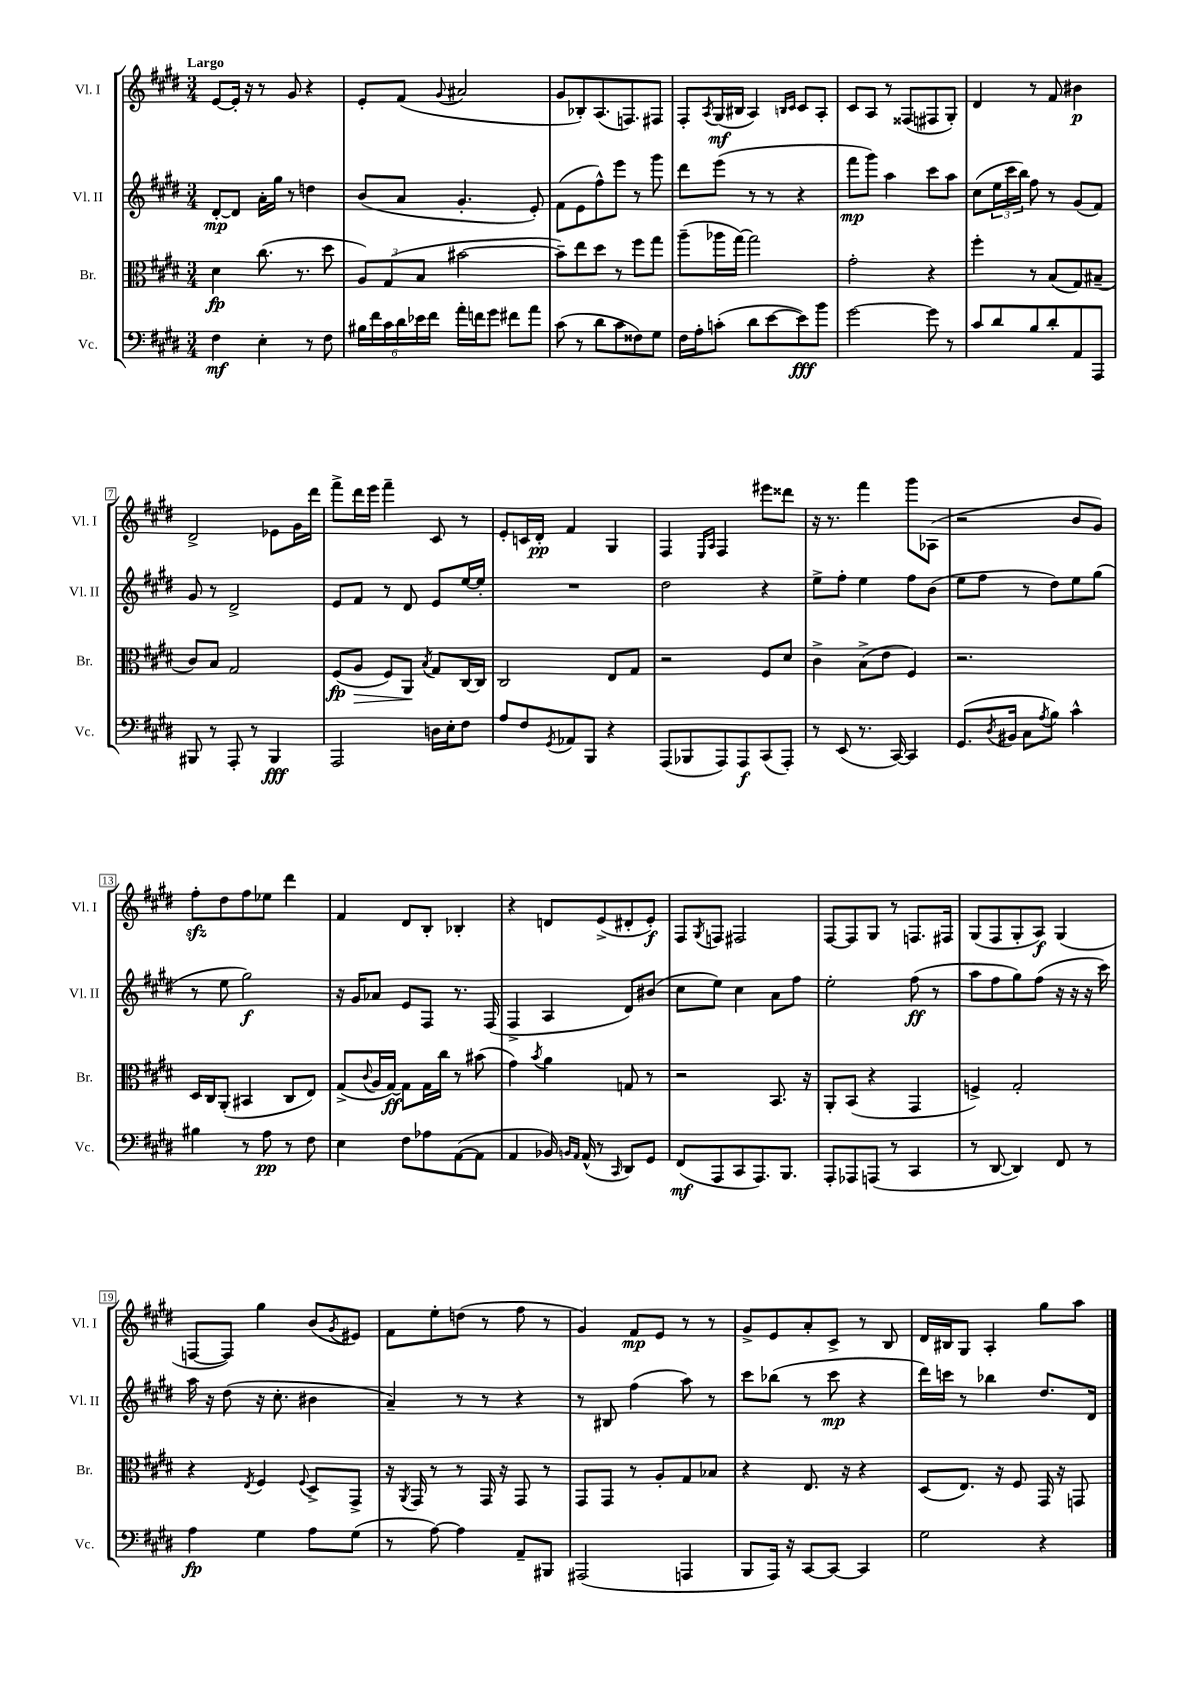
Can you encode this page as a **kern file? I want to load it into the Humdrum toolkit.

**kern	**kern	**kern	**kern
*staff4	*staff3	*staff2	*staff1
*clefF4	*clefC3	*clefG2	*clefG2
*k[f#c#g#d#]	*k[f#c#g#d#]	*k[f#c#g#d#]	*k[f#c#g#d#]
*M3/4	*M3/4	*M3/4	*M3/4
4F#	4d#	[8d#'	[8e
.	.	8d#]	16e']
.	.	.	16r
4E'	(8.cc#	16a'	8r
.	.	16gg#	.
.	.	8r	8g#
.	8.r	.	.
8r	.	4dd	4r
8F#	8dd#	.	.
=	=	=	=
24B#	12A)	(8b	8e'
24f#	.	.	.
24c#	(12G#	.	.
24d#	.	8a	(8f#
24e-	12B	.	.
24f#	.	.	.
.	.	.	8qqg#
16a'	[2b#	4.g#'	2a#
16f	.	.	.
8g#	.	.	.
8f#	.	.	.
8a	.	8e')	.
=	=	=	=
(8c#	8b#~])	(8f#	8g#
8r	8ee	8e	8B-')
8d#	8dd#	8ff#^^)	(8.A
8c#	8r	8eee	.
.	.	.	8.F)
8F##)	8ff#	8r	.
8G#	8gg#	8ggg#	8F#
=	=	=	=
16F#	(8aa~	8ddd#	8F#'
16A'	.	.	.
.	.	.	8qA
(8c'	16aa-	(8eee	(16G#
.	[16gg#)	.	16B#
8d#	2gg#]	8r	4A)
[8e	.	8r	.
.	.	.	16qqB
.	.	.	16qqc#
8e])	.	4r	8c#
8b	.	.	8A'
=	=	=	=
[2g#	2g#'	8fff#	8c#
.	.	8ggg#)	8A
.	.	4aa	8r
.	.	.	(8F##
8g#]	4r	8ccc#	8F#
8r	.	8aa	8G#')
=	=	=	=
8c#	4ff#'	(8cc#	4d#
8d#	.	24ee	.
.	.	24ccc#	.
.	.	24bb)	.
8B	8r	8ff#	8r
8d#'	(8B	8r	8f#
8AA	8G#)	(8g#	4b#
8AAA	(8B#~	8f#)	.
=	=	=	=
8BBB#	8c#)	8g#	2d#^
8r	8B	8r	.
8AAA'	2G#	2d#^	.
8r	.	.	.
4BBB#	.	.	8e-
.	.	.	16g#
.	.	.	16ddd#
=	=	=	=
2AAA	(8F#	8e	8fff#^
.	8A	8f#	16ddd#
.	.	.	16eee
.	8F#)	8r	4fff#~
.	8AA	8d#	.
.	8qB	.	.
16D	8G#	8e	8c#
16E'	.	.	.
8F#	[16C#	[16ee	8r
.	16C#]	16ee']	.
=	=	=	=
8A	2C#	2.r	8e'
8F#	.	.	16c
.	.	.	16d#'
8qGG#	.	.	.
8AA-	.	.	4f#
8BBB	.	.	.
4r	8E	.	4G#
.	8G#	.	.
=	=	=	=
(8AAA	2r	2dd#	4F#
8BBB-	.	.	.
.	.	.	16qqE
.	.	.	16qqA
8AAA)	.	.	4F#
8AAA	.	.	.
(8CC#	8F#	4r	8eee#
8AAA')	8d#	.	8ddd##
=	=	=	=
8r	4c#^	8ee^	16r
.	.	.	8.r
(8EE	.	8ff#'	.
8.r	(8B^	4ee	4fff#
.	8e	.	.
[16CC#)	.	.	.
4CC#]	4F#)	8ff#	8ggg#
.	.	(8b	(8A-
=	=	=	=
(8.GG#	2.r	8ee	2r
.	.	8ff#	.
8qD#	.	.	.
16BB#	.	.	.
8C#	.	8r	.
8qA	.	.	.
8B)	.	8dd#)	.
4c#^^	.	8ee	8b
.	.	(8gg#	8g#)
=	=	=	=
4B#	16D#	8r	8ff#'
.	16C#	.	.
.	(8AA'	8ee	8dd#
8r	4BB#	2gg#)	8ff#
8A	.	.	8ee-
8r	8C#	.	4ddd#
8F#	8E)	.	.
=	=	=	=
4E	(8G#^	16r	4f#
.	.	16g#	.
.	8qqc#	.	.
.	16A	8a-	.
.	[16G#)	.	.
8F#	8G#]	8e	8d#
8A-	16G#	8F#	8B'
.	16cc#	.	.
([8AA	8r	8.r	4B-'
8AA]	(8b#	.	.
.	.	(16F#	.
=	=	=	=
4AA	4g#)	4F#^	4r
.	8qb	.	.
16BB-)	4a	4A	8d
16qqBB	.	.	.
16qqAA	.	.	.
(16AA^^	.	.	.
8r	.	.	(8e^
16qqCC#	.	.	.
8DD#)	8G	8d#)	8d#'
8GG#	8r	(8b#	8e')
=	=	=	=
(8FF#	2r	8cc#	8F#
.	.	.	8qG#
8AAA	.	8ee)	8F
8CC#	.	4cc#	2F#
8.AAA)	.	.	.
.	8.BB	8a	.
8.BBB	.	.	.
.	.	8ff#	.
.	16r	.	.
=	=	=	=
8AAA'	8AA'	2ee'	[8F#
8AAA-	(8BB	.	8F#]
(8AAA	4r	.	8G#
8r	.	.	8r
4CC#	4GG#	(8ff#	8.F
.	.	8r	.
.	.	.	16F#
=	=	=	=
8r	4F^)	8aa	(8G#
[8DD#	.	8ff#	8F#
4DD#])	2G#'	8gg#)	8G#'
.	.	(8ff#	8A)
8FF#	.	16r	(4G#
.	.	16r	.
8r	.	16r	.
.	.	16ccc#)	.
=	=	=	=
4A	4r	16aa	[8F
.	.	16r	.
.	.	(8dd#	8F])
.	8qE	.	.
4G#	4F#	16r	4gg#
.	.	8.cc#'	.
.	8qqF#	.	.
8A	8D#^	4b#	(8b
.	.	.	8qg#
(8G#	8GG#^	.	8e#)
=	=	=	=
8r	16r	4a~)	8f#
.	8qAA	.	.
.	16GG#	.	.
[8A)	8r	.	8ee'
4A]	8r	8r	(8dd
.	16GG#	8r	8r
.	16r	.	.
8AA~	8GG#	4r	8ff#
8BBB#	8r	.	8r
=	=	=	=
(2AAA#	8GG#	8r	4g#)
.	8GG#	8B#	.
.	8r	(4ff#	8f#
.	8A'	.	8e
4AAA	8G#	8aa)	8r
.	8B-	8r	8r
=	=	=	=
8BBB	4r	8ccc#	8g#^
16AAA)	.	(8bb-	8e
16r	.	.	.
[8CC#	8.E	8r	8a'
8CC#_	.	8ccc#	8c#^
.	16r	.	.
4CC#]	4r	4r	8r
.	.	.	8B
=	=	=	=
2G#	(8D#	16ddd#)	16d#
.	.	16ccc	16B#
.	8.E)	8r	8G#
.	.	4bb-	4A'
.	16r	.	.
.	8F#	.	.
4r	16GG#	8.dd#	8gg#
.	16r	.	.
.	8GG	.	8aa
.	.	16d#	.
==	==	==	==
*-	*-	*-	*-
